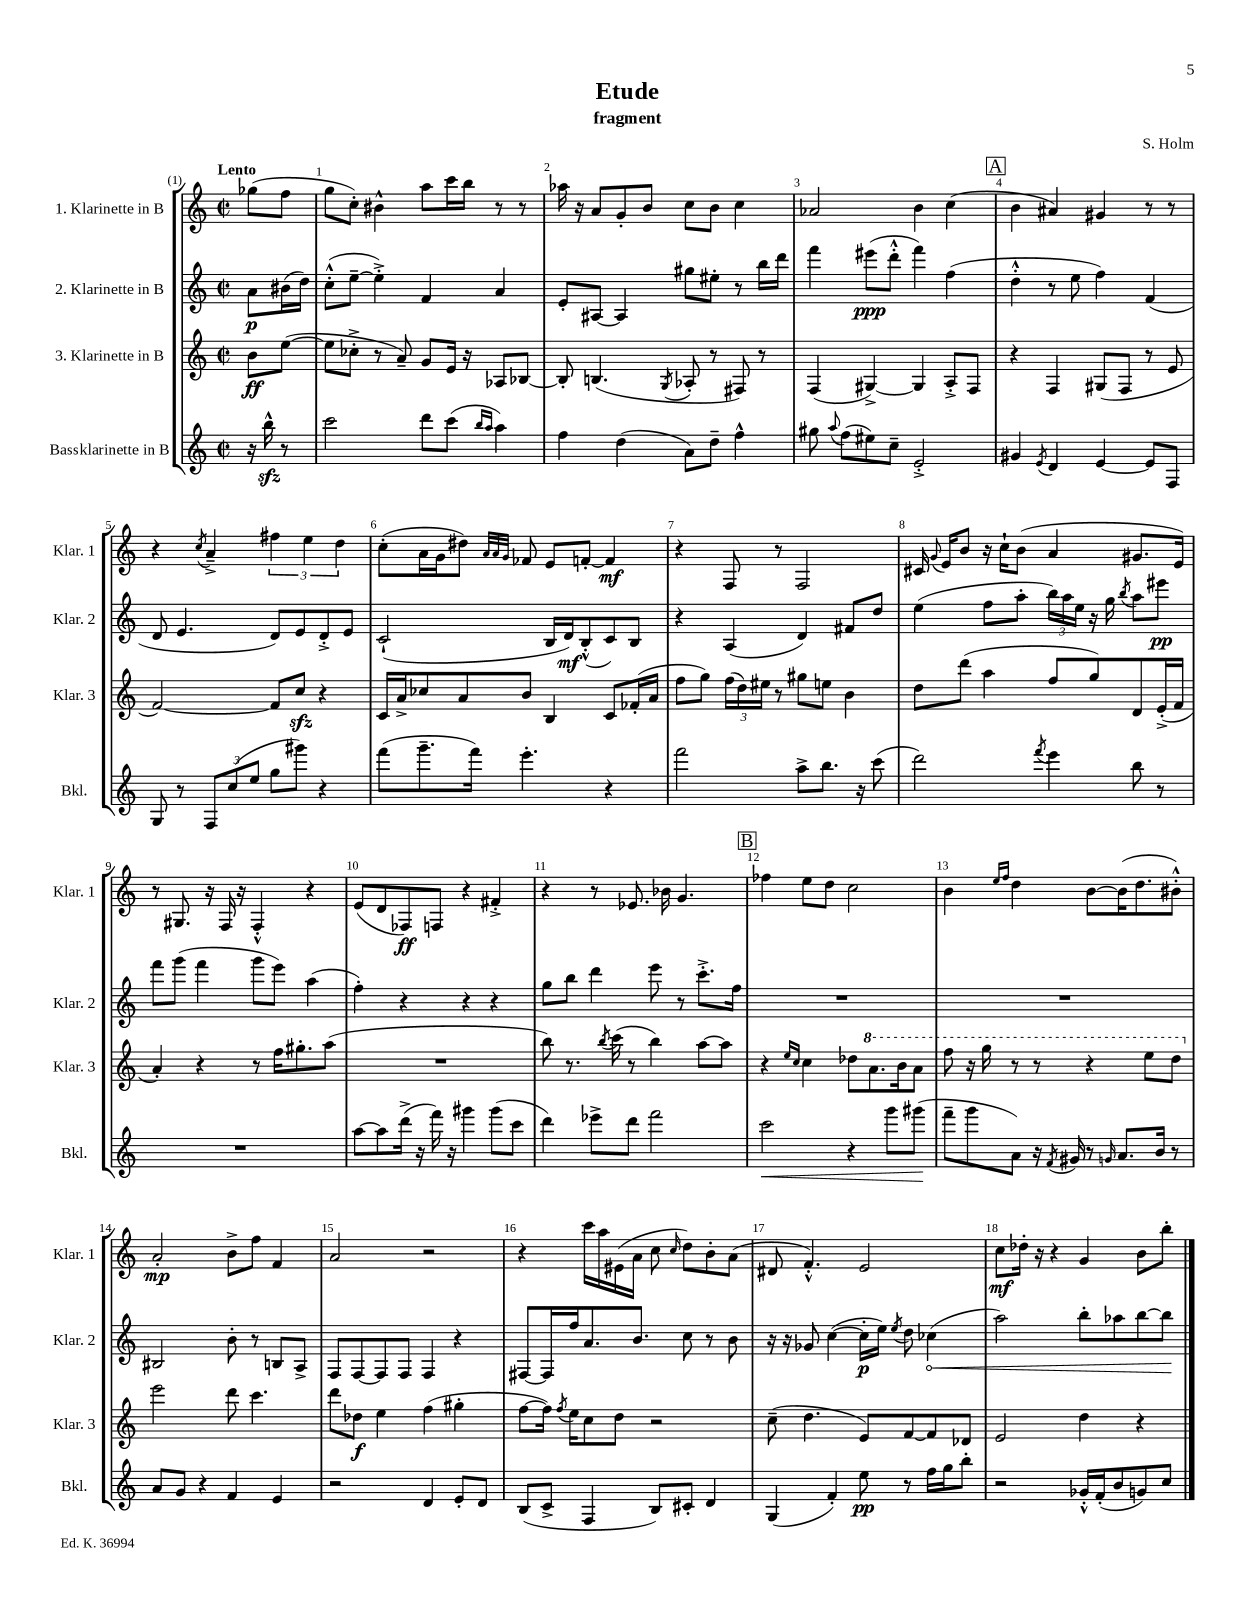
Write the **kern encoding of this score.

**kern	**kern	**kern	**kern
*staff4	*staff3	*staff2	*staff1
*clefG2	*clefG2	*clefG2	*clefG2
*k[]	*k[]	*k[]	*k[]
*M2/2	*M2/2	*M2/2	*M2/2
*met(c|)	*met(c|)	*met(c|)	*met(c|)
16r	8b	8a	(8gg-
16bb^^	.	.	.
8r	([8ee	(16b#	8ff
.	.	16dd)	.
=	=	=	=
2ccc	8ee]	(8cc'^^	8gg
.	8cc-'^	[8ee~	8cc')
.	8r	4ee'^])	4b#^^
.	8a~)	.	.
8ddd	8g	4f	8aa
(8ccc	16e	.	16ccc
.	16r	.	16bb
16qqbb	.	.	.
16qqaa	.	.	.
4aa)	8A-	4a	8r
.	[8B-	.	8r
=	=	=	=
4ff	8B-']	8e'	16aa-
.	.	.	16r
.	(4.B	[8A#	8a
(4dd	.	4A#]	8g'
.	.	.	8b
.	8qG	.	.
8a)	8A-'	8gg#	8cc
8dd~	8r	8ee#'	8b
4ff^^	8F#)	8r	4cc
.	8r	16bb	.
.	.	16ddd	.
=	=	=	=
8gg#	(4F	4fff	2a-
8qqaa	.	.	.
(8ff	.	.	.
8ee#)	[4G#^)	(8eee#	.
8cc~	.	8ddd'^^	.
2e'^	4G#]	4fff)	4b
.	8A'^	(4ff	(4cc
.	8F	.	.
=	=	=	=
4g#	4r	4dd'^^	4b
8qe	.	.	.
4d	4F	8r	4a#)
.	.	8ee	.
[4e	(8G#	4ff)	4g#
.	8F	.	.
8e]	8r	(4f	8r
8F	8e	.	8r
=	=	=	=
8G	[2f)	8d	4r
8r	.	4.e	.
.	.	.	8qcc
12F	.	.	4a~^
(12cc	.	.	.
12ee	.	.	.
8gg	8f]	8d)	6ff#
8ggg#)	8cc	8e	.
.	.	.	6ee
4r	4r	8d'^	.
.	.	.	6dd
.	.	8e	.
=	=	=	=
(8fff	16c	(2c`	(8cc'
.	16a^	.	.
8.ggg~	8cc-	.	16a
.	.	.	16g
.	8a	.	8dd#)
16fff)	.	.	.
.	.	.	32qqa
.	.	.	32qqa
.	.	.	32qqg
4.eee'	8b	.	8f-
.	4B	16B	8e
.	.	16d)	.
.	.	(8B'^^	[8f'
4r	8c	8c)	4f]
.	(16f-'	8B	.
.	16a	.	.
=	=	=	=
2fff	8ff	4r	4r
.	8gg)	.	.
.	(24ff	(4A	8F
.	24dd)	.	.
.	24ee#	.	.
.	8r	.	8r
8aa^	8gg#	4d)	2F
8.bb	8ee	.	.
.	4b	8f#	.
16r	.	.	.
(8ccc	.	8dd	.
=	=	=	=
2ddd)	8dd	(4ee	16c#
.	.	.	8qqg
.	.	.	16e
.	(8ddd	.	8b
.	4aa	8ff	16r
.	.	.	16cc`
.	.	8aa'	(8b
8qfff	.	.	.
4eee	8ff	24bb)	4a
.	.	24aa	.
.	.	24ee	.
.	8gg)	16r	.
.	.	16gg	.
.	.	8qbb	.
8bb	8d	8aa	8.g#
8r	(16e'^	8eee#	.
.	16f	.	16e)
=	=	=	=
1r	4a')	8fff	8r
.	.	(8ggg	8.G#
.	4r	4fff	.
.	.	.	16r
.	.	.	16F
.	.	.	16r
.	8r	8ggg	4F'^^
.	16ff	8eee)	.
.	8.gg#'	.	.
.	.	(4aa	4r
.	(8aa	.	.
=	=	=	=
[8aa	1r	4ff')	(8e
8aa]	.	.	8d
(16ddd^	.	4r	8F-)
16r	.	.	.
16fff)	.	.	8F
16r	.	.	.
4ggg#	.	4r	4r
(8ggg#	.	4r	4f#'^
8ccc	.	.	.
=	=	=	=
4ddd)	8bb)	8gg	4r
.	8.r	8bb	.
8eee-^	.	4ddd	8r
.	8qbb	.	.
.	(16ccc	.	.
8ddd	8r	.	8.e-
2fff	4bb)	8eee	.
.	.	.	16b-
.	.	8r	4.g
.	[8aa	8.ccc'^	.
.	8aa]	.	.
.	.	16ff	.
=	=	=	=
2ccc	4r	1r	4ff-
.	16qqee	.	.
.	16qqcc	.	.
.	4cc	.	8ee
.	.	.	8dd
4r	8dd-	.	2cc
.	8.aa	.	.
8ggg	.	.	.
.	16bb	.	.
(8ggg#	8aa	.	.
=	=	=	=
8fff~	8fff	1r	4b
8ggg	16r	.	.
.	16ggg	.	.
.	.	.	16qqee
.	.	.	16qqff
8a)	8r	.	4dd
16r	8r	.	.
8qf	.	.	.
16g#	.	.	.
8r	4r	.	[8b
16qqg	.	.	.
8.a	.	.	(16b]
.	.	.	8.dd
.	8eee	.	.
16b	.	.	.
8r	8ddd	.	8b#'^^)
=	=	=	=
8a	2eee	2B#	2a'
8g	.	.	.
4r	.	.	.
4f	8ddd	8b'	8b^
.	4.ccc	8r	8ff
4e	.	8B	4f
.	.	8A^	.
=	=	=	=
2r	8ddd	8F	2a
.	8dd-	[8F	.
.	4ee	8F]	.
.	.	8F	.
4d	(4ff	4F	2r
8e'	4gg#'	4r	.
8d	.	.	.
=	=	=	=
(8B	[8ff	[8F#	4r
8c^	16ff])	16F#]	.
.	8qff	.	.
.	16ee	16ff	.
4F	8cc	8.a	16ccc
.	.	.	16aa
.	8dd	.	(16e#
.	.	8.b	16a
8B)	2r	.	8cc
.	.	.	16qqcc
8c#'	.	8cc	8dd)
4d	.	8r	8b'
.	.	8b	(8a
=	=	=	=
(4G	(8cc~	16r	8d#
.	.	16r	.
.	4.dd	8g-	4.f'^^)
4f')	.	([4cc	.
8ee	8e)	16cc']	2e
.	.	16ee)	.
.	.	8qee	.
8r	[8f	8dd	.
16ff	8f]	(4cc-	.
16gg	.	.	.
8bb'	8d-	.	.
=	=	=	=
2r	2e	2aa)	8cc
.	.	.	16dd-'
.	.	.	16r
.	.	.	4r
16g-'^^	4dd	8bb'	4g
(16f'	.	.	.
8b	.	8aa-	.
8g)	4r	[8bb	8b
8cc	.	8bb]	8bb'
==	==	==	==
*-	*-	*-	*-
